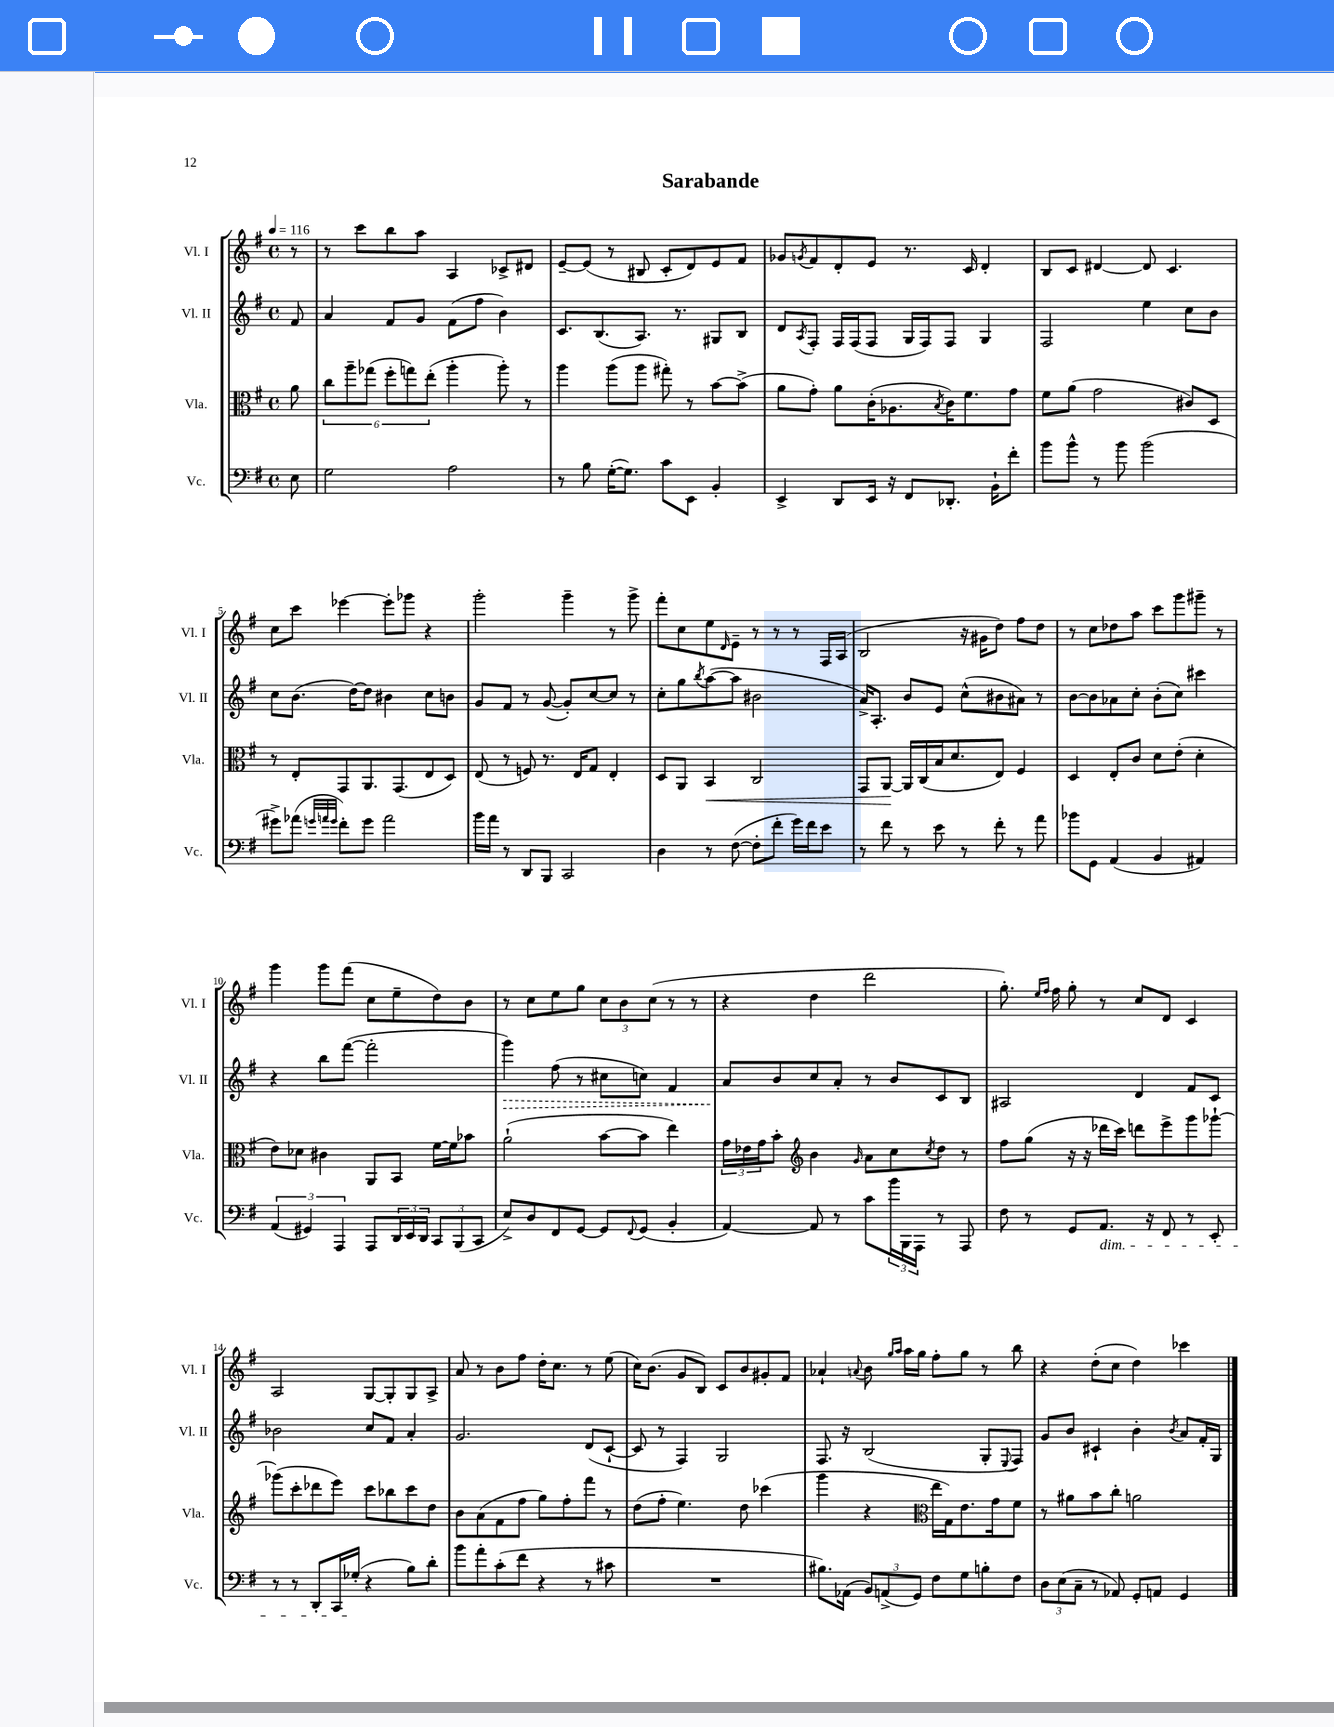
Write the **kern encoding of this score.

**kern	**kern	**kern	**kern
*staff4	*staff3	*staff2	*staff1
*clefF4	*clefC3	*clefG2	*clefG2
*k[f#]	*k[f#]	*k[f#]	*k[f#]
*M4/4	*M4/4	*M4/4	*M4/4
*met(c)	*met(c)	*met(c)	*met(c)
*MM116	*MM116	*MM116	*MM116
8E	8a	8f#	8r
=	=	=	=
2G	12cc	4a	8r
.	12aa~	.	.
.	.	.	8ccc
.	(12gg-	.	.
.	12ff#'	8f#	8bb
.	12gg)	.	.
.	.	8g	8aa
.	(12ee'	.	.
2A	4aa'	(8f#	4A
.	.	8ff#	.
.	8aa')	4b)	8c-^
.	8r	.	8d#
=	=	=	=
8r	4aa	8.c	[8e~
8B	.	.	(8e]
.	.	(8.B	.
([16G'	(8aa	.	8r
8.G])	.	.	.
.	8aa	8.A)	8B#
8c	8gg#')	.	8c'
.	.	8.r	.
8EE	8r	.	8d)
4BB'	[8b	8G#	8e
.	(8b^]	8B	8f#
=	=	=	=
4EE^	8a	8d	8g-
.	.	8qA	8qg
.	8g')	8F#'	8f#
8DD	8a	16F#	8d'
.	.	(16F#	.
16EE	(16c'	8F#	8e
16r	8.A-	.	.
8FF#	.	16G	8.r
.	.	16F#)	.
.	8qB	.	.
8.DD-'	16c)	8F#	.
.	8.f#	.	16c
.	.	4G	4d'
16BB`	.	.	.
8f#'	8g	.	.
=	=	=	=
8b	8f#	2F#	8B
8b^^	(8a	.	8c
8r	2g	.	[4d#
8b	.	.	.
(2b	.	4ee	8d#]
.	.	.	4.c
.	8c#)	8cc	.
.	8D	8b	.
=	=	=	=
8g#^)	8r	8cc	8cc
(8a-	8E'	(8.b	8ccc
32qqg	.	.	.
32qqa	.	.	.
32qqg	.	.	.
8f#')	8GG	.	[4eee-
.	.	[16dd)	.
8g	8.AA	8dd]	.
2a	.	4b#	8eee-']
.	(8.GG	.	.
.	.	.	8ggg-
.	8E	8cc	4r
.	8D)	8b	.
=	=	=	=
16b	(8E	8g	2ggg'
16a	.	.	.
8r	8r	8f#	.
8DD	8F)	8r	.
8BBB	8.r	([8g	.
2CC	.	8g'])	4ggg~
.	16E	.	.
.	8G	[8cc	.
.	4E'	8cc]	8r
.	.	8r	8ggg^
=	=	=	=
4D	8D	8cc'	8fff#'
.	8AA	8gg	8cc
.	.	8qbb	.
8r	4BB	([8aa	8ee
.	.	.	16qqd
([8F#	.	8aa]	8e~
8F#']	2C	2b#	8r
8f#'	.	.	8r
16g)	.	.	8r
16f#	.	.	.
8e	.	.	16F#
.	.	.	(16A
=	=	=	=
8r	8GG	16a^)	2B
.	.	8.A'	.
8f#	[8AA	.	.
8r	16AA]	8b	.
.	(16C	.	.
8e	16B	8e	.
.	8.d	.	.
8r	.	(8cc^^	16r
.	.	.	16g#
8f#'	8E)	8b#	8dd)
8r	4F#	8a#)	8ff#
8a	.	8r	8dd
=	=	=	=
8b-	4D	[8b	8r
8GG	.	8b]	8cc
(4AA	8E'	8a-	8dd-
.	8c	8cc'	8aa
4BB	8d	(8b'	8ccc
.	(8e'	8cc)	8ggg
4AA#)	4d'	4ccc#	8ggg#~
.	.	.	8r
=	=	=	=
(6AA	8e)	4r	4ggg
.	8d-	.	.
6GG#)	.	.	.
.	4c#	8bb	8ggg
6AAA	.	.	.
.	.	([8fff#	(8fff#
8AAA	8AA	2fff#']	8cc
24DD	8BB	.	8ee~
24EE	.	.	.
24DD	.	.	.
12CC	[16f#	.	8dd)
.	16f#]	.	.
(12BBB	.	.	.
.	8b-	.	8b
12CC	.	.	.
=	=	=	=
8E^)	(2a`	4ggg)	8r
8D	.	.	8cc
8FF#	.	(8ff#	8ee
[8GG	.	8r	8gg
8GG]	[8b	8cc#	12cc
.	.	.	12b
8qqFF#	.	.	.
(8GG	8b]	8cc)	.
.	.	.	(12cc
4BB'	4ee)	4f#	8r
.	.	.	8r
=	=	=	=
[4AA)	24g	8a	4r
.	24e-	.	.
.	24g	.	.
.	8b'	8b	.
*	*clefG2	*	*
8AA]	4b	8cc	4dd
8r	.	8a'	.
.	16qqg	.	.
8c	8a	8r	2ddd
24b	8cc	8b	.
24BBB	.	.	.
24AAA	.	.	.
.	8qcc	.	.
8r	8dd	8c	.
8AAA	8r	8B	.
=	=	=	=
8F#	8ff#	2A#	8.gg')
8r	(8gg	.	.
.	.	.	16qqee
.	.	.	16qqff#
.	.	.	16ff#
8GG	16r	.	8gg'
.	16r	.	.
8.AA	16ddd-	.	8r
.	16ccc)	.	.
.	8ddd	4d	8cc
16r	.	.	.
8FF#	8eee^	.	8d
8r	8ggg	8f#	4c
8EE'	[8ggg-`	8c	.
=	=	=	=
8r	(8ggg-]	2b-	2A
8r	8ccc'	.	.
8DD'	8ddd-	.	.
16CC	8eee)	.	.
(16G-'	.	.	.
4r	8ccc	8cc	[8G
.	8bb-	8f#	8G']
8B)	8ccc	4a'	8G
8d'	8dd	.	8A^
=	=	=	=
8b	8b	2.g	8a
8a'	(8a	.	8r
(8c'	8f#	.	8b
8f#	8ff#	.	8ff#
4r	8gg)	.	16dd'
.	.	.	8.cc
.	8ff#'	.	.
8r	8fff#	(8d	8r
8c#	8r	[8c`	(8ee
=	=	=	=
1r	(8dd	8c]	16cc)
.	.	.	(8.b
.	8ff#'	8r	.
.	4.ee)	4F#)	8g
.	.	.	8B)
.	.	2G	8c
.	8dd	.	8b
.	(4ccc-	.	8g#'
.	.	.	8f#
=	=	=	=
8.B#)	4ggg	8.F#	4a-`
(16AA-	.	16r	.
.	.	.	8qqa
12BB)	4r	(2B	8b
(12AA^	.	.	.
.	.	.	16qqgg
.	.	.	16qqaa
.	.	.	16aa
12GG)	.	.	.
.	.	.	16gg
*	*clefC3	*	*
8F#	16ee	.	8ff#'
.	16G)	.	.
8G	8.e	.	8gg
8B'	.	8G'	8r
.	16g	.	.
.	.	8qqE	.
8F#	8f#	8F#)	8bb
=	=	=	=
12D	8r	8g	4r
(12E	.	.	.
.	8a#	8b	.
12C~	.	.	.
8r	8b	4c#`	(8dd'
8AA-)	8cc'	.	8cc
8GG'	2a	4b'	4dd)
8AA	.	.	.
.	.	8qb	.
4GG	.	8a	4ccc-
.	.	16f#'	.
.	.	16G	.
==	==	==	==
*-	*-	*-	*-
